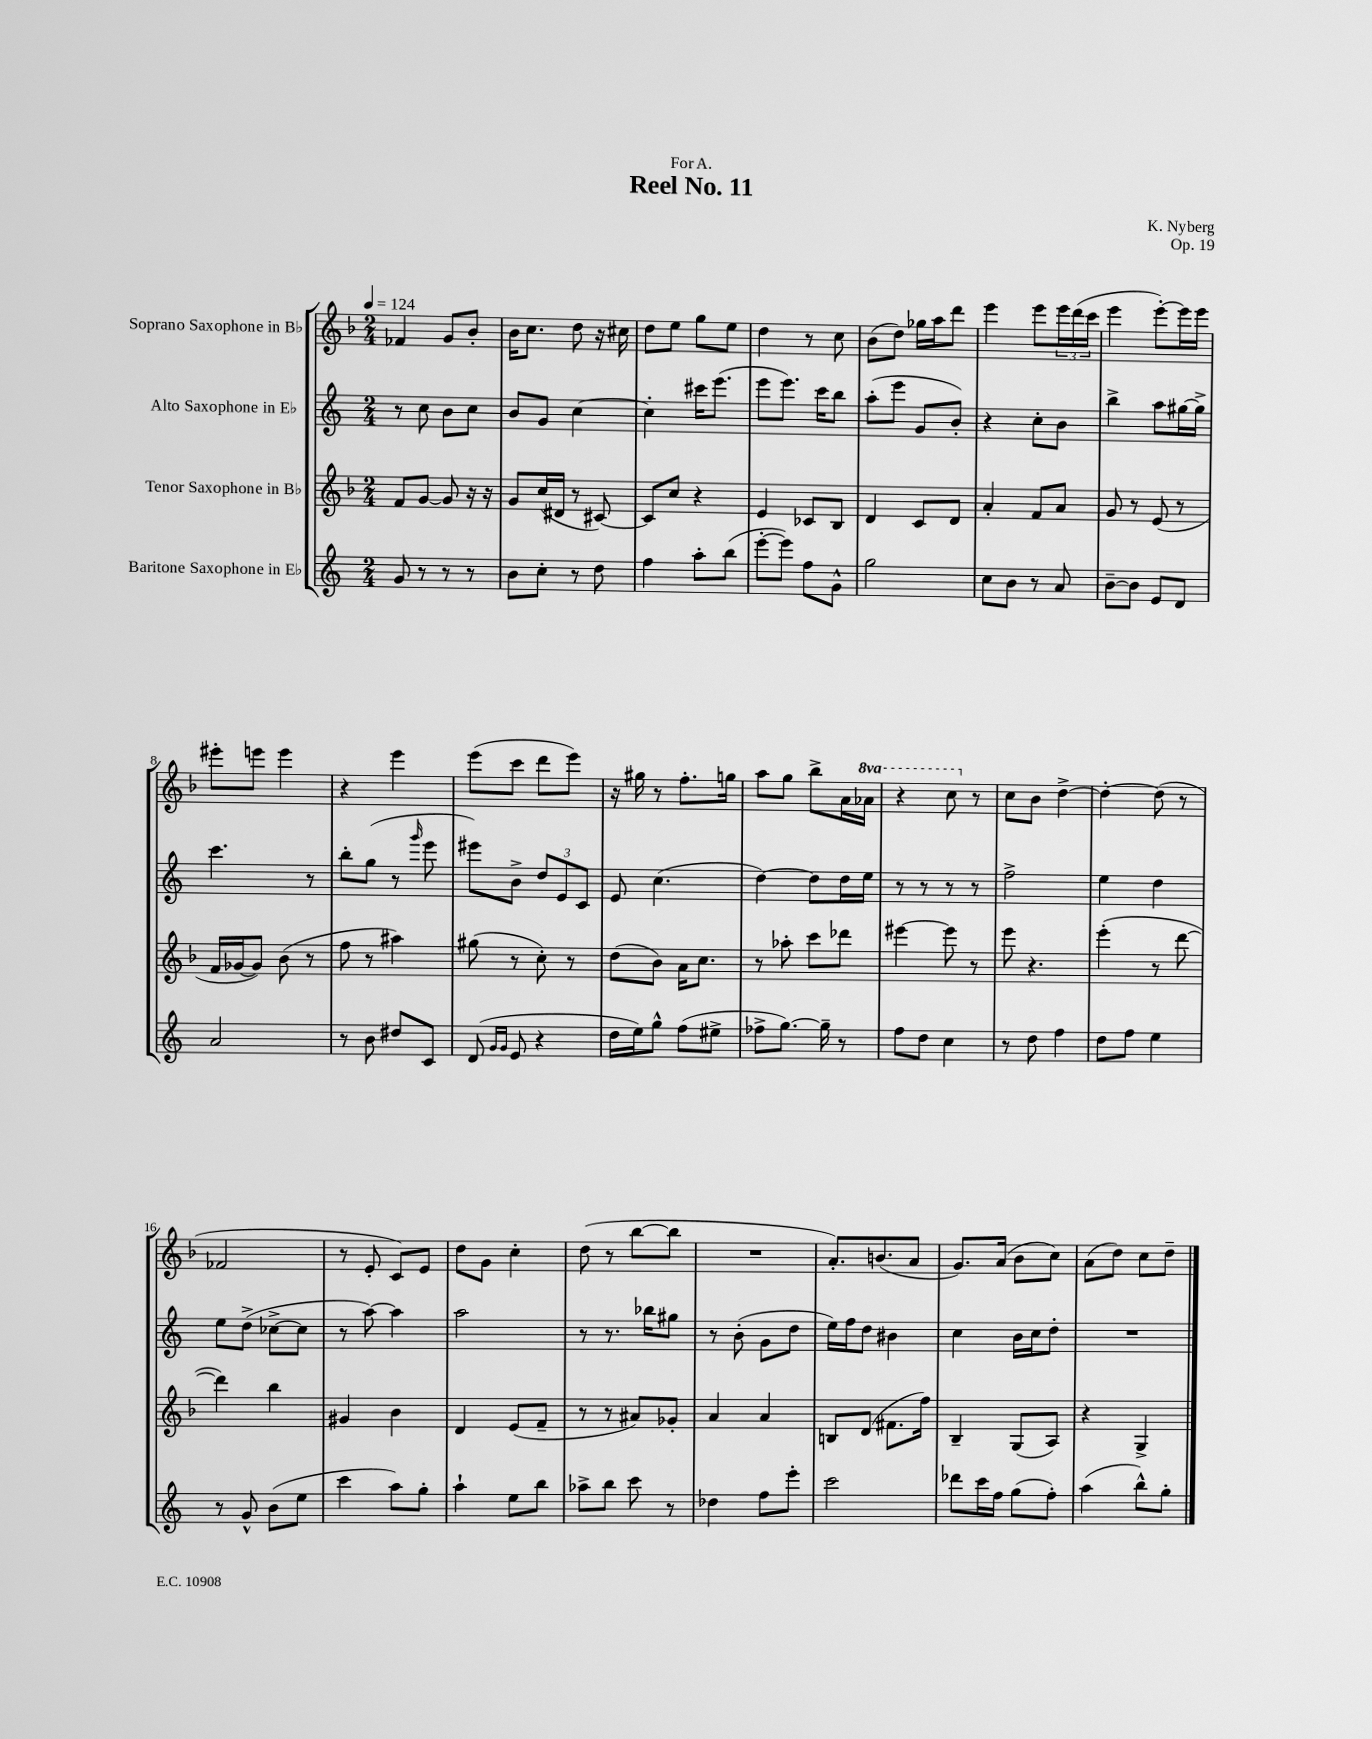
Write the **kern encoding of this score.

**kern	**kern	**kern	**kern
*part4	*part3	*part2	*part1
*staff4	*staff3	*staff2	*staff1
*I"Baritone Saxophone in E♭	*I"Tenor Saxophone in B♭	*I"Alto Saxophone in E♭	*I"Soprano Saxophone in B♭
*clefG2	*clefG2	*clefG2	*clefG2
*k[]	*k[b-]	*k[]	*k[b-]
*M2/4	*M2/4	*M2/4	*M2/4
*MM124	*MM124	*MM124	*MM124
=1	=1	=1	=1
8g/	8f/L	8r	4f-X/
8r	[8g/J	8cc\	.
8r	8g/]	8b\L	8g/L
8r	16r	8cc\J	8b-'/J
.	16r	.	.
=2	=2	=2	=2
8b\L	8g/L	8b/L	16b-\KL
.	.	.	8.cc\J
8cc'\J	(16cc/L	8g/J	.
.	16d#X/JJ	.	.
8r	8r	[4cc\	8dd\
8dd\	[8c#X/)	.	16r
.	.	.	16cc#X\
=3	=3	=3	=3
4ff\	8c#/L]	4cc'\]	8dd\L
.	8cc/J	.	8ee\J
8aa'\L	4r	16ccc#X\KL	8gg\L
.	.	(8.eee\J	.
(8bb\J	.	.	8ee\J
=4	=4	=4	=4
[8eee'\L	4e/	8eee\L	4dd\
8eee\J])	.	8.eee\J)	.
8ff\L	8c-X/L	.	8r
.	.	16ccc\KL	.
8g^^\J	8B-/J	8bb\J	8cc\
=5	=5	=5	=5
2gg\	4d/	(8aa'\L	(8b-\L
.	.	8eee\J	8dd\J)
.	8c/L	8g/L	16gg-X\LL
.	.	.	16aa\J
.	8d/J	8b'/J)	8ddd\J
=6	=6	=6	=6
8cc\L	4a'/	4r	4eee\
8b\J	.	.	.
8r	8f/L	8cc'\L	8eee\L
8a/	8a/J	8b\J	24eee\L
.	.	.	(24ddd\
.	.	.	24ccc\JJ
=7	=7	=7	=7
[8b~\L	8g/	4bb^\	4eee\
8b\J]	8r	.	.
8e/L	(8e/	8aa\L	[8eee'\L)
8d/J	8r	[16gg#X\L	16eee\L]
.	.	16gg#^\JJ]	16eee\JJ
!!LO:LB:g=z
=8	=8	=8	=8
2a/	16f/LL	4.ccc\	8eee#X'\L
.	[16g-X/J	.	.
.	8g-/J])	.	8eeen\J
.	(8b-\	.	4eee\
.	8r	8r	.
=9	=9	=9	=9
8r	8ff\	8bb'\L	4r
8b\	8r	(8gg\J	.
8dd#X/L	4aa#X\)	8r	4eee\
.	.	16qqggg/	.
8c/J	.	8eee\	.
=10	=10	=10	=10
(8d/	(8gg#X\	8eee#X\L)	(8eee\L
16qqg/LL	.	.	.
16qqg/JJ	.	.	.
8e/	8r	8b^\J	8ccc\J
4r	8cc'\)	12dd/L	8ddd\L
.	.	12e/	.
.	8r	.	8eee\J)
.	.	12c/J	.
=11	=11	=11	=11
16dd\LL	(8dd\L	8e/	16r
16ee\J)	.	.	16gg#X\
8gg^^\J	8b-\J)	(4.cc\	8r
(8ff\L	16a\KL	.	8.ff'\L
.	8.cc\J	.	.
8ee#X^\J	.	.	.
.	.	.	16ggn\Jk
=12	=12	=12	=12
8ff-X^\L	8r	[4dd\)	8aa\L
[8.gg\J)	8aa-X'\	.	8gg\J
.	8ccc\L	8dd\L]	8bb-^\L
16gg~\]	.	.	.
8r	8ddd-X\J	16dd\L	16a\L
*	*	*	*8va
.	.	16ee\JJ	16aa-X\JJ
=13	=13	=13	=13
8ff\L	[4eee#X\	8r	4r
8dd\J	.	8r	.
4cc\	8eee#\]	8r	8ccc\
*	*	*	*X8va
.	8r	8r	8r
=14	=14	=14	=14
8r	8eee\	2ff^\	8cc\L
8dd\	4.r	.	8b-\J
4ff\	.	.	[4dd^\
=15	=15	=15	=15
8dd\L	(4eee'\	4ee\	4dd'\_
8ff\J	.	.	.
4ee\	8r	4dd\	(8dd\]
.	[8ddd\	.	8r
!!LO:LB:g=z
=16	=16	=16	=16
8r	4ddd\])	8ee\L	2f-X/
8g^^/	.	(8dd^\J	.
(8b\L	4bb-\	[8cc-X^\L	.
8ee\J	.	8cc-\J]	.
=17	=17	=17	=17
4ccc\	4g#X/	8r	8r
.	.	[8aa\)	8e'/
8aa\L)	4b-\	4aa\]	8c/L)
8gg'\J	.	.	8e/J
=18	=18	=18	=18
4aa`\	4d/	2aa\	8dd\L
.	.	.	8g\J
8ee\L	(8e/L	.	4cc'\
8bb\J	8f~/J	.	.
=19	=19	=19	=19
8aa-X^\L	8r	8r	(8dd\
8bb\J	8r	8.r	8r
8ccc\	8a#X/L)	.	[8bb-\L
.	.	16bb-X\KL	.
8r	8g-X'/J	8gg#X\J	8bb-\J]
=20	=20	=20	=20
4dd-X\	4a/	8r	2r
.	.	(8b'\	.
8ff\L	4a/	8g\L	.
8eee'\J	.	8dd\J	.
=21	=21	=21	=21
2ccc\	8Bn/L	16ee\LL)	8.a'/L)
.	.	16ff\J	.
.	(8d/J	8dd\J	.
.	.	.	(8.bn/
.	8.f#X\L	4b#X\	.
.	.	.	8a/J
.	16ff\Jk)	.	.
=22	=22	=22	=22
8ddd-X\L	4B-~/	4cc\	8.g/L)
16ccc\L	.	.	.
16ff\JJ	.	.	(16a/Jk
(8gg\L	(8G/L	16b\LL	8b-\L
.	.	16cc\J	.
8ff'\J)	8A/J)	8dd'\J	8cc\J)
=23	=23	=23	=23
(4aa\	4r	2r	(8a\L
.	.	.	8dd\J)
8bb^^\L)	4G^/	.	8cc\L
8gg'\J	.	.	8dd~\J
==	==	==	==
*-	*-	*-	*-
